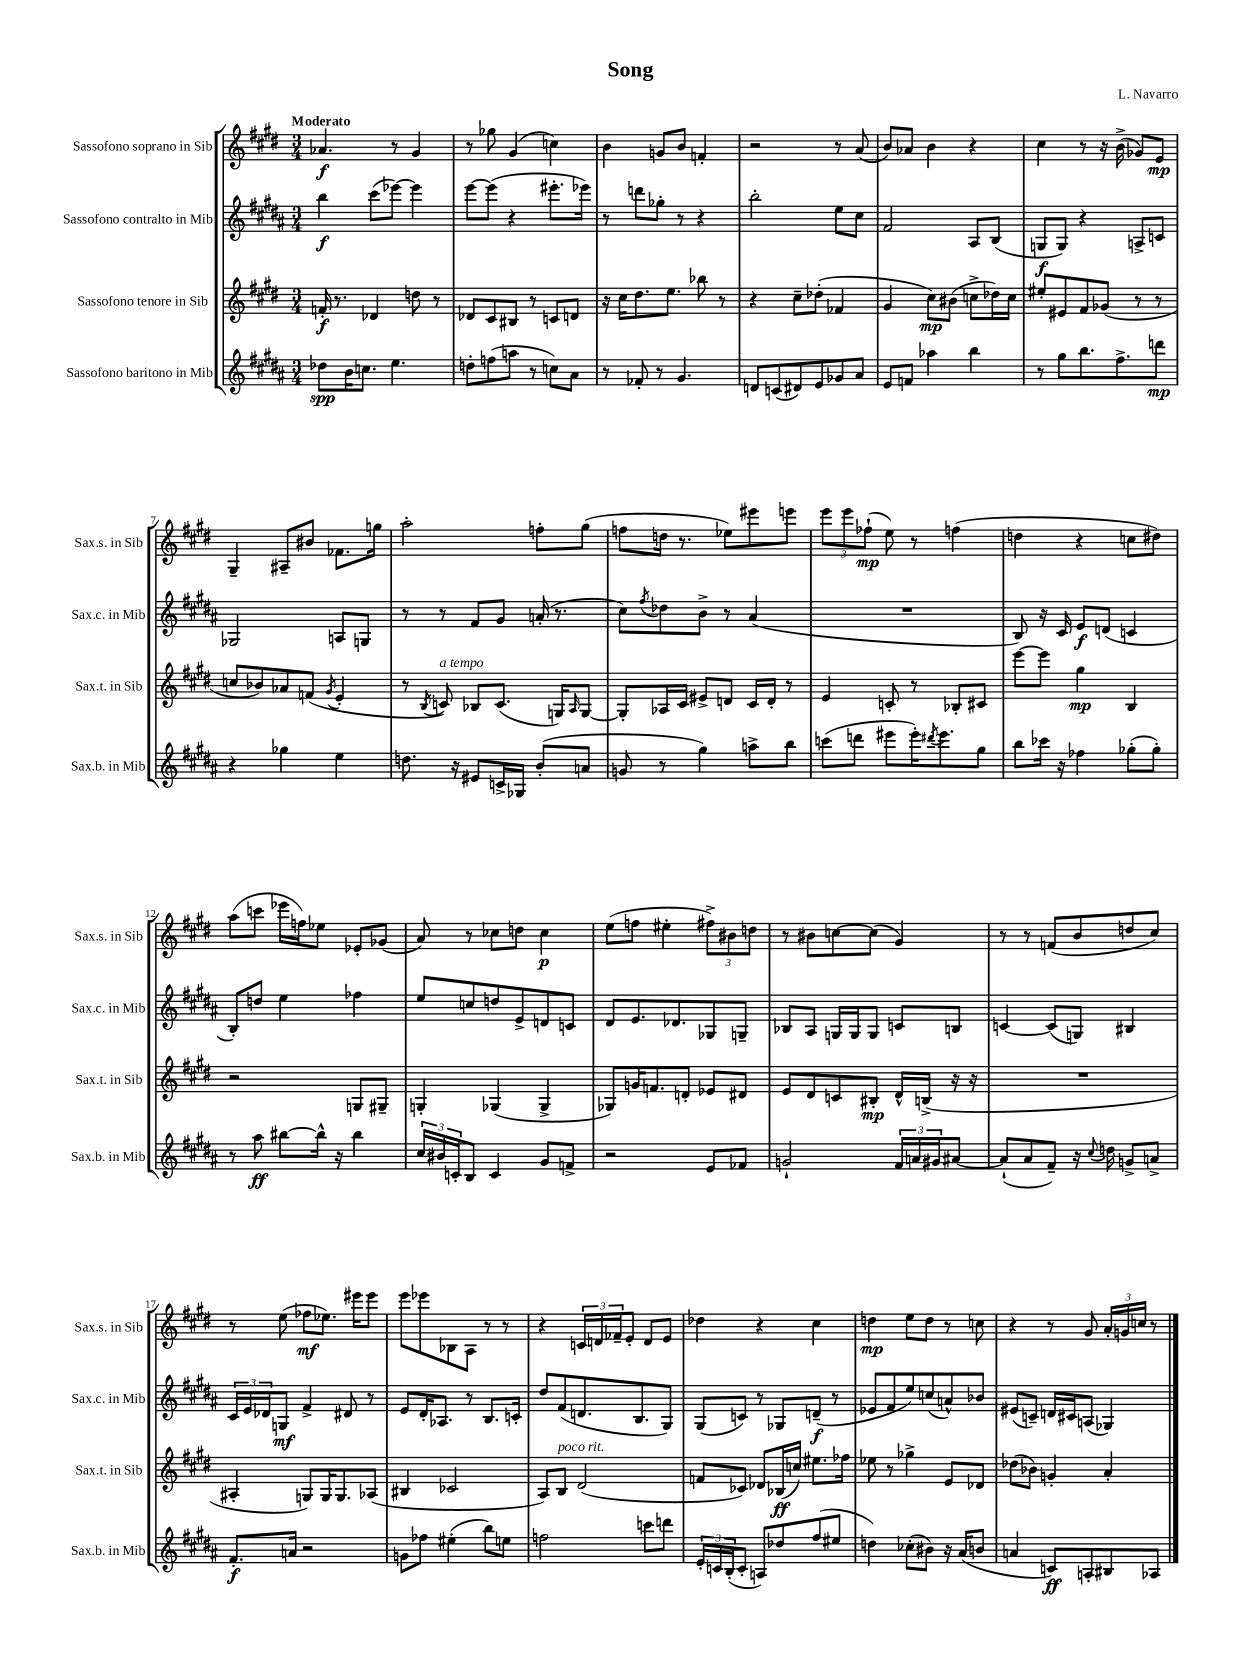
\header { title = "Song" composer = "L. Navarro" }
<<
\new StaffGroup <<
\new Staff = "s0" \with { instrumentName = "Sassofono soprano in Sib" shortInstrumentName = "Sax.s. in Sib" } {
    \clef treble \key e \major \numericTimeSignature \time 3/4 \tempo "Moderato"
    aes'4.\f r8 gis'4 |
    r8 ges''8 gis'4( c''4) |
    b'4 g'8 b'8 f'4-. |
    r2 r8 a'8( |
    b'8) aes'8 b'4 r4 |
    cis''4 r8 r16 b'16->( ges'8) e'8\mp |
    gis4-- ais8-- bis'8 fes'8. g''16 |
    a''2-. f''8-. gis''8( |
    f''8 d''16 r8. ees''8) eis'''8 e'''8 |
    \tuplet 3/2 { e'''8 e'''8 fes''8-!\mp( } e''8) r8 f''4( |
    d''4 r4 c''8 dis''8) |
    a''8( c'''8 ees'''16 f''16) ees''8 ees'8-. ges'8( |
    a'8) r8 ces''8 d''8 ces''4\p |
    e''8( f''8 eis''4-. \tuplet 3/2 { fis''8->) bis'8 d''8 } |
    r8 bis'8 c''8~ c''8( gis'4) |
    r8 r8 f'8( b'8 d''8 cis''8) |
    r8 e''8( fes''8\mf ees''8.) eis'''16 eis'''8 |
    e'''8 ees'''8 bes8 a8 r8 r8 |
    r4 \tuplet 3/2 { c'16 d'16 fes'16-- } e'8-. d'8 e'8 |
    des''4 r4 cis''4 |
    d''4\mp e''8 d''8 r8 c''8 |
    r4 r8 gis'8 \tuplet 3/2 { a'16-. g'16 c''16 } r8 \bar "|." |
}
\new Staff = "s1" \with { instrumentName = "Sassofono contralto in Mib" shortInstrumentName = "Sax.c. in Mib" } {
    \clef treble \key b \major \numericTimeSignature \time 3/4
    b''4\f cis'''8( ees'''8~) ees'''4 |
    e'''8~ e'''8( r4 eis'''8.-. ees'''16) |
    r8 d'''8 ges''8-. r8 r4 |
    b''2-. e''8 cis''8 |
    fis'2 ais8 b8( |
    g8\f g8) r4 a8-> c'8 |
    ges2 a8 g8 |
    r8 r8 fis'8 gis'8 a'16-.( r8. |
    cis''8) \acciaccatura { fis''8 } des''8 b'8-> r8 ais'4( |
    R2. |
    b8) r16 cis'16 e'8\f d'8( c'4 |
    b8-.) d''8 e''4 fes''4 |
    e''8 c''8 d''8 e'8-> d'8 c'8 |
    dis'8 e'8. des'8. ges8 g8-- |
    bes8 ais8 g16 g16 g8 c'8 b8 |
    c'4~ c'8( g8) bis4 |
    \tuplet 3/2 { cis'16 e'16 des'16 } g8\mf fis'4-> dis'8 r8 |
    e'8 dis'16-. aes8. r8 b8. c'16-. |
    dis''8 fis'8( d'8. b8. gis8) |
    gis8( c'8) r8 ges8 d'8--\f( r8 |
    ees'8 fis'8 e''8) c''8( a'8-^) bes'8 |
    eis'8( c'8--) d'16 cis'16 a8( ges4) \bar "|." |
}
\new Staff = "s2" \with { instrumentName = "Sassofono tenore in Sib" shortInstrumentName = "Sax.t. in Sib" } {
    \clef treble \key e \major \numericTimeSignature \time 3/4
    f'16-.\f r8. des'4 d''8 r8 |
    des'8 cis'8 bis8 r8 c'8 d'8 |
    r16 cis''16 dis''8. e''8. bes''8 r8 |
    r4 cis''8-- des''8-.( fes'4 |
    gis'4 cis''8\mp) bis'8( c''8-> des''16) c''16 |
    eis''8-. eis'8 fis'8 ges'8( r8 r8 |
    c''8 bes'8) aes'8 f'8( \acciaccatura { gis'8 } e'4-. |
    r8 \acciaccatura { b8 } c'8^\markup { \italic "a tempo" }) bes8 c'8.( g16) \grace { a16 } g8~ |
    g8-. aes16 cis'16 eis'8-> d'8 cis'16 d'16-. r8 |
    e'4 c'8-. r8 bes8-. cis'8 |
    e'''8~ e'''8 gis''4\mp b4 |
    r2 g8 gis8-- |
    g4-. ges4( ges4-> |
    ges8) g'16 f'8. d'8-. ees'8 dis'8 |
    e'8 dis'8 c'8 bis8-.\mp dis'16-^ b16->( r16 r16 |
    R2. |
    ais4-. g8) g16 g8. aes8( |
    bis4 ces'2 |
    a8) b8^\markup { \italic "poco rit." } dis'2( |
    f'8 ces'8) des'8 bes16\ff( c''16) eis''8. fes''16 |
    ees''8 r8 ges''4-> e'8 des'8 |
    des''8( bes'8) g'4-. a'4-. \bar "|." |
}
\new Staff = "s3" \with { instrumentName = "Sassofono baritono in Mib" shortInstrumentName = "Sax.b. in Mib" } {
    \clef treble \key b \major \numericTimeSignature \time 3/4
    des''8\spp b'16 c''8. e''4. |
    d''8-. f''8( a''8 r8 c''8) ais'8 |
    r8 fes'8-. r8 gis'4. |
    d'8 c'8( dis'8) e'8 ges'8 ais'8 |
    e'8 f'8 aes''4 b''4 |
    r8 gis''8 b''8. fis''8.-> d'''8\mp |
    r4 ges''4 e''4 |
    d''8. r16 eis'8 c'16-> ges16 b'8-.( a'8 |
    g'8 r8 gis''4) a''8-> b''8 |
    c'''8( d'''8 eis'''8 eis'''16-.) \acciaccatura { dis'''8 } eis'''8. gis''8 |
    b''8 ces'''16 r16 fes''4 ges''8-.( ges''8-.) |
    r8 ais''8\ff bis''8~ bis''16-^ r16 bis''4 |
    \tuplet 3/2 { cis''16 bis'16 c'16-. } b8 c'4 gis'8 f'8-> |
    r2 e'8 fes'8 |
    g'2-! \tuplet 3/2 { fis'16 a'16 gis'16 } ais'8~ |
    ais'8-!( ais'8 fis'8--) r16 \appoggiatura { cis''8 } d''16 g'8-> a'8-> |
    fis'8.-.\f a'16 r2 |
    g'8 fes''8 eis''4-.( b''8) e''8 |
    f''2 c'''8 d'''8 |
    \tuplet 3/2 { e'16-. c'16 b16-.( } c'8-. a8) des''8 fis''8( eis''8 |
    d''4) ces''8-.( bis'8) r16 ais'16( b'8 |
    a'4 c'8\ff) a8-. bis8 aes8 \bar "|." |
}
>>
>>
